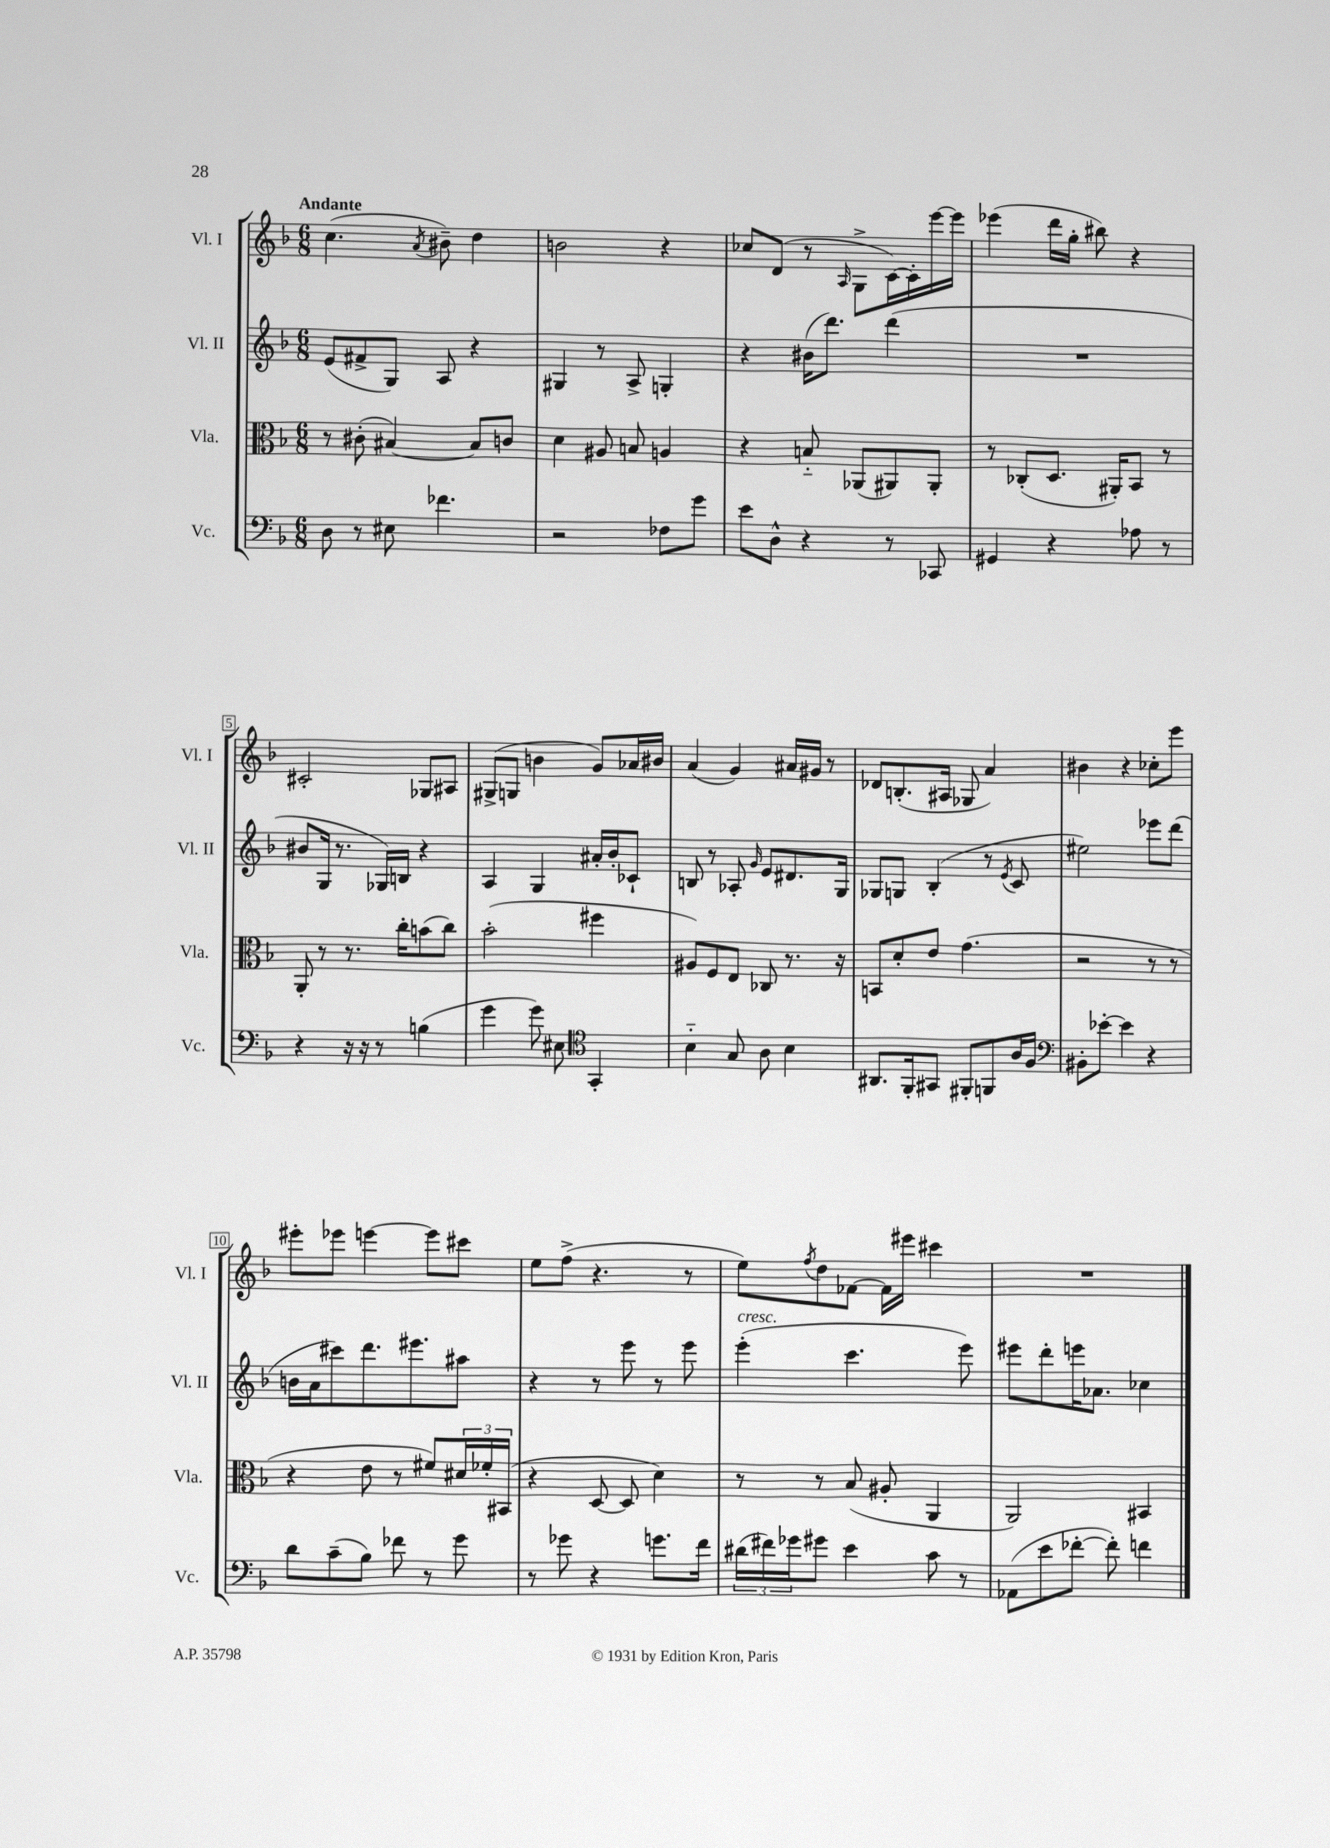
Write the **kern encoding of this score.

**kern	**kern	**kern	**kern
*part4	*part3	*part2	*part1
*staff4	*staff3	*staff2	*staff1
*I"Vc.	*I"Vla.	*I"Vl. II	*I"Vl. I
*I'Vc.	*I'Vla.	*I'Vl. II	*I'Vl. I
*clefF4	*clefC3	*clefG2	*clefG2
*k[b-]	*k[b-]	*k[b-]	*k[b-]
*M6/8	*M6/8	*M6/8	*M6/8
=1	=1	=1	=1
!	!	!	!LO:TX:a:B:t=Andante
8D\	8r	(8e/L	(4.cc\
8r	(8c#X'\	8f#X^/	.
8E#X\	[4B#X/)	8G/J)	.
.	.	.	8qa/
4.f-X\	.	8A/	8b#X~\)
.	8B#/L]	4r	4dd\
.	8cn/J	.	.
=2	=2	=2	=2
2r	4d\	4G#X/	2bn\
.	8A#X/	8r	.
.	8Bn/	8A^/	.
8F-X\L	4An/	4Gn'/	4r
8g\J	.	.	.
=3	=3	=3	=3
8e\L	4r	4r	8cc-X/L
8D^^\J	.	.	(8d/J
4r	8Bn/	(16b#X\KL	8r
.	.	8.ddd\J)	.
.	.	.	16qqA/
.	(8AA-X/L	.	8G^\L
8r	8AA#X/)	(4ddd\	[16c\L)
.	.	.	16c'\]
8CC-X/	8AA#'/J	.	[16eee\
.	.	.	16eee\JJ]
=4	=4	=4	=4
4GG#X/	8r	2.r	(4eee-X\
.	(8C-X'/L	.	.
4r	8.D/J	.	16ddd\LL
.	.	.	16gg'\JJ
.	.	.	8bb#X\)
.	16AA#X'/KL)	.	.
8A-X\	8BB-/J	.	4r
8r	8r	.	.
!!LO:LB:g=z
=5	=5	=5	=5
4r	8AA'/	8b#X/L	2c#X'/
.	8r	16G/Jk	.
.	.	8.r	.
16r	8.r	.	.
16r	.	.	.
8r	.	16G-X/LL)	.
.	16cc'\KL	16Bn/JJ	.
(4Bn\	(8bn\	4r	8G-X/L
.	8cc\J)	.	8A#X/J
=6	=6	=6	=6
4g\	(2b-'\	4A/	(8G#X^/L
.	.	.	8Gn/J
8g\)	.	4G/	4bn\
8E#X\	.	.	.
*clefC4	*	*	*
4GG'/	4ff#X\	16a#X'/LL	8g/L)
.	.	16b-'/J	.
.	.	8c-X`/J	16a-X/L
.	.	.	16b#X/JJ
=7	=7	=7	=7
4B-\	8A#X/L)	8Bn/	(4a/
.	8F/	8r	.
8G/	8E/J	8A-X'/	4g/)
.	.	16qqg/	.
8A\	8C-X/	8e/L	.
4B-\	8.r	8.d#X/	16a#X/LL
.	.	.	16g#X/JJ
.	.	.	8r
.	16r	16G/Jk	.
=8	=8	=8	=8
8.AA#X/L	8BBn/L	8G-X/L	8d-X/L
.	8d'/	8Gn/J	(8.Bn'/
16FF'/k	.	.	.
8GG#X/J	8e/J	(4B-'/	.
.	.	.	16A#X/Jk
8FF#X'/L	(4.g\	.	8G-X/
8FFn/	.	8r	4a/)
.	.	8qe/	.
16A/L	.	8c/	.
16F/JJ	.	.	.
=9	=9	=9	=9
*clefF4	*	*	*
8BB#X'\L	2r	2ee#X\)	4b#X\
[8e-X'\J	.	.	.
4e-\]	.	.	4r
4r	8r	8eee-X\L	8cc-X'\L
.	8r	(8ddd\J	8eee\J
!!LO:LB:g=z
=10	=10	=10	=10
8d\L	4r	16bn\LL	8eee#X'\L
.	.	16a\J	.
(8c~\	.	8ccc#X\)	8eee-X\J
8B-\J)	8e\	8.ddd\	[4eeen\
8f-X\	8r	.	.
.	.	8.eee#X\	.
8r	8f#X/L)	.	8eee\L]
8g\	24d#X/L	8aa#X\J	8ccc#X\J
.	24f-X'/	.	.
.	(24BB#X/JJ	.	.
=11	=11	=11	=11
8r	4r	4r	8ee\L
8g-X\	.	.	(8ff^\J
4r	[8D/	8r	4.r
.	8D/]	8eee\	.
8.gn\L	4d\)	8r	.
.	.	8eee\	8r
16f\Jk	.	.	.
=12	=12	=12	=12
!	!	!LO:TX:a:i:t=cresc.	!
(24d#X\LL	8r	(4eee'\	8ee\L)
24f#X\)	.	.	.
24g-X\J	.	.	.
.	.	.	8qff/
8g#X\J	8r	.	8dd\
4e\	(8B-/	4.ccc\	[8f-X\J
.	8A#X'/	.	16f-\LL]
.	.	.	16eee#X\JJ
8c\	4AA/	.	4ccc#X\
8r	.	8eee\)	.
=13	=13	=13	=13
(8AA-X\L	2AA/)	8eee#X\L	2.r
8e\	.	8ddd'\	.
[8f-X'\J	.	16eeen\K	.
.	.	8.a-X\J	.
8f-'\])	.	.	.
4fn\	4BB#X/	4cc-X\	.
==	==	==	==
*-	*-	*-	*-
